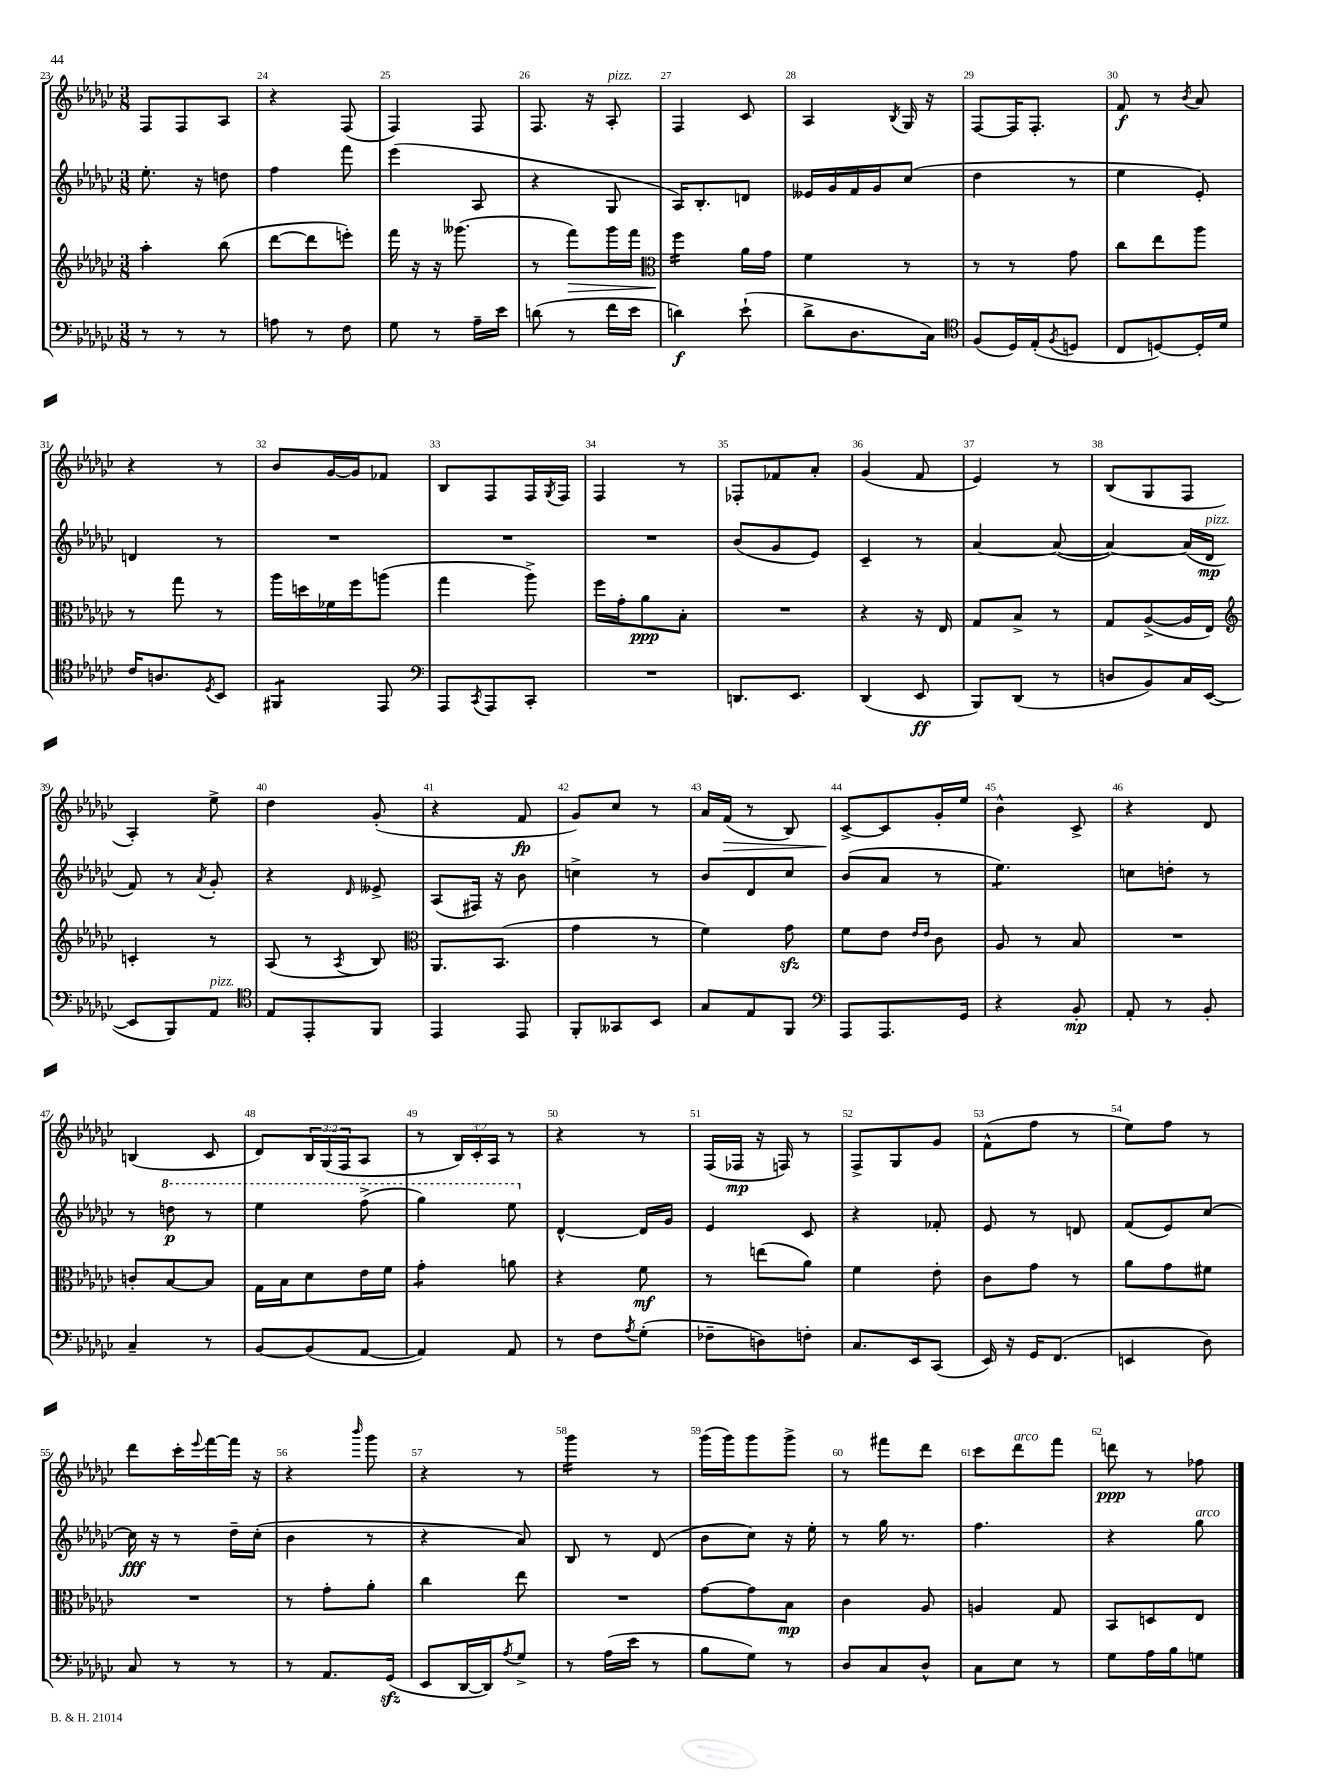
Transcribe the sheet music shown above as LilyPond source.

<<
\new StaffGroup <<
\new Staff = "s0" {
    \clef treble \key ges \major \numericTimeSignature \time 3/8 \override Staff.TupletNumber.text = #tuplet-number::calc-fraction-text
    f8 f8 aes8 |
    r4 f8( |
    f4) f8 |
    f8. r16 aes8-.^\markup { \italic "pizz." } |
    f4 ces'8 |
    aes4 \acciaccatura { bes8 } ges16 r16 |
    f8~ f16 f8.-. |
    f'8\f r8 \acciaccatura { bes'8 } aes'8 |
    r4 r8 |
    bes'8 ges'16~ ges'16 fes'8 |
    bes8 f8 f16 \acciaccatura { ges8 } f16 |
    f4 r8 |
    fes8-. fes'8 aes'8-. |
    ges'4( f'8 |
    ees'4) r8 |
    bes8( ges8 f8 |
    aes4-.) ees''8-> |
    des''4 ges'8-.( |
    r4 f'8\fp |
    ges'8) ces''8 r8 |
    aes'16 f'16\>( r8 bes8) |
    ces'8~->\! ces'8 ges'16-. ees''16 |
    bes'4-^ ces'8-> |
    r4 des'8 |
    b4( ces'8 |
    des'8) \tuplet 3/2 { bes16 ges16( f16 } aes8 |
    r8 \tuplet 3/2 { bes16) ces'16-. aes16 } r8 |
    r4 r8 |
    f16( fes16\mp r16 f16) r8 |
    f8-> ges8 ges'8 |
    f'8-^( f''8 r8 |
    ees''8) f''8 r8 |
    des'''8 ces'''16-. \appoggiatura { ees'''8 } f'''16~ f'''16 r16 |
    r4 \grace { bes'''16 } ges'''8 |
    r4 r8 |
    ges'''4:16 r8 |
    ges'''16( ges'''16) ges'''8 ges'''8-> |
    r8 fis'''8 des'''8 |
    ces'''8 des'''8^\markup { \italic "arco" } f'''8 |
    d'''8\ppp r8 fes''8 \bar "|." |
}
\new Staff = "s1" {
    \clef treble \key ges \major \numericTimeSignature \time 3/8
    ees''8.-. r16 d''8 |
    f''4 f'''8 |
    ees'''4( aes8 |
    r4 ges8 |
    aes16) bes8.-. d'8 |
    eeses'16 ges'16 f'16 ges'16 ces''8( |
    des''4 r8 |
    ees''4 ees'8-.) |
    d'4 r8 |
    R4. |
    R4. |
    R4. |
    bes'8( ges'8 ees'8) |
    ces'4-- r8 |
    aes'4~ aes'8~( |
    aes'4~) aes'16( des'16\mp^\markup { \italic "pizz." } |
    f'8) r8 \acciaccatura { aes'8 } ges'8-. |
    r4 \grace { des'16 } eeses'8-> |
    aes8( fis16) r16 bes'8 |
    c''4-> r8 |
    bes'8 des'8 ces''8 |
    bes'8( aes'8 r8 |
    ees''4.:8) |
    c''8 d''8-. r8 |
    r8 \ottava #1 d'''8\p r8 |
    ees'''4 f'''8->( |
    ges'''4) ees'''8 \ottava #0 |
    des'4~-^ des'16 ges'16 |
    ees'4 ces'8 |
    r4 fes'8-. |
    ees'8 r8 d'8 |
    f'8( ees'8) ces''8~ |
    ces''16\fff r16 r8 des''16-- ces''16-.( |
    bes'4 r8 |
    r4 aes'8) |
    bes8 r8 des'8( |
    bes'8 ces''8) r16 ees''16-. |
    r8 ges''16 r8. |
    f''4. |
    r4 ges''8^\markup { \italic "arco" } \bar "|." |
}
\new Staff = "s2" {
    \clef treble \key ges \major \numericTimeSignature \time 3/8
    aes''4-. bes''8( |
    des'''8~ des'''8 e'''8-.) |
    f'''16 r16 r16 geses'''8.( |
    r8 f'''8\>) ges'''16 f'''16 |
    \clef alto f''4:16\! aes'16 ges'16 |
    f'4 r8 |
    r8 r8 ges'8 |
    ces''8 ees''8 aes''8 |
    r8 ges''8 r8 |
    aes''16 d''16 fes'16 f''16 a''8( |
    ges''4 aes''8->) |
    f''16 ges'16-. aes'8\ppp bes8-. |
    R4. |
    r4 r16 ees16 |
    ges8 bes8-> r8 |
    ges8 aes8~->( aes16 ees16) |
    \clef treble c'4-. r8 |
    aes8( r8 \acciaccatura { aes8 } bes8) |
    \clef alto aes,8. bes,8.( |
    ges'4 r8 |
    f'4) ges'8\sfz |
    f'8 ees'8 \grace { ees'16 ees'16 } ces'8 |
    aes8 r8 bes8 |
    R4. |
    c'8-. bes8~ bes8 |
    ges16 bes16 des'8 ees'16 f'16 |
    ges'4:8-. a'8 |
    r4 f'8\mf |
    r8 e''8( aes'8) |
    f'4 ees'8-. |
    ces'8 ges'8 r8 |
    aes'8 ges'8 fis'8 |
    R4. |
    r8 ges'8-. aes'8-. |
    ces''4 ees''8 |
    R4. |
    ges'8~ ges'8 bes8\mp |
    ces'4 aes8 |
    a4 ges8 |
    bes,8 d8 ees8 \bar "|." |
}
\new Staff = "s3" {
    \clef bass \key ges \major \numericTimeSignature \time 3/8
    r8 r8 r8 |
    a8 r8 f8 |
    ges8 r8 aes16-- ees'16 |
    d'8( r8 f'16 ees'16 |
    d'4\f) ees'8-!( |
    des'8-> des8. ces16) |
    \clef tenor f8( des16) ees16-.( \acciaccatura { f8 } d8 |
    ces8 d8~) d16-. des'16 |
    ces'16 a8. \acciaccatura { des8 } bes,8 |
    fis,4:8 ees,8 |
    \clef bass aes,,8 \acciaccatura { ces,8 } aes,,8 ces,8-. |
    R4. |
    d,8. ees,8. |
    des,4( ees,8\ff |
    bes,,8) des,8( r8 |
    d8 bes,8) ces16 ees,16~( |
    ees,8 bes,,8) aes,8^\markup { \italic "pizz." } |
    \clef tenor ees8 ees,8-. f,8 |
    ees,4 ees,8 |
    f,8-. geses,8 bes,8 |
    ges8 ees8 f,8 |
    \clef bass aes,,8 aes,,8. ges,16 |
    r4 bes,8-.\mp |
    aes,8-. r8 bes,8-. |
    ces4-- r8 |
    bes,8~ bes,8( aes,8~ |
    aes,4) aes,8 |
    r8 f8 \acciaccatura { aes8 } ges8-.( |
    fes8-- d8) f8-. |
    ces8. ees,16 ces,8( |
    ees,16) r16 ges,16 f,8.( |
    e,4 des8) |
    ces8 r8 r8 |
    r8 aes,8. ges,16\sfz( |
    ees,8 des,16~ des,16) \acciaccatura { aes8 } ges8-> |
    r8 aes16( ees'16 r8 |
    bes8 ges8) r8 |
    des8 ces8 des8-^ |
    ces8 ees8 r8 |
    ges8 aes16 bes16 g8 \bar "|." |
}
>>
>>
\layout { \context { \Score currentBarNumber = #23 \override BarNumber.break-visibility = ##(#f #t #t) barNumberVisibility = #all-bar-numbers-visible } }
